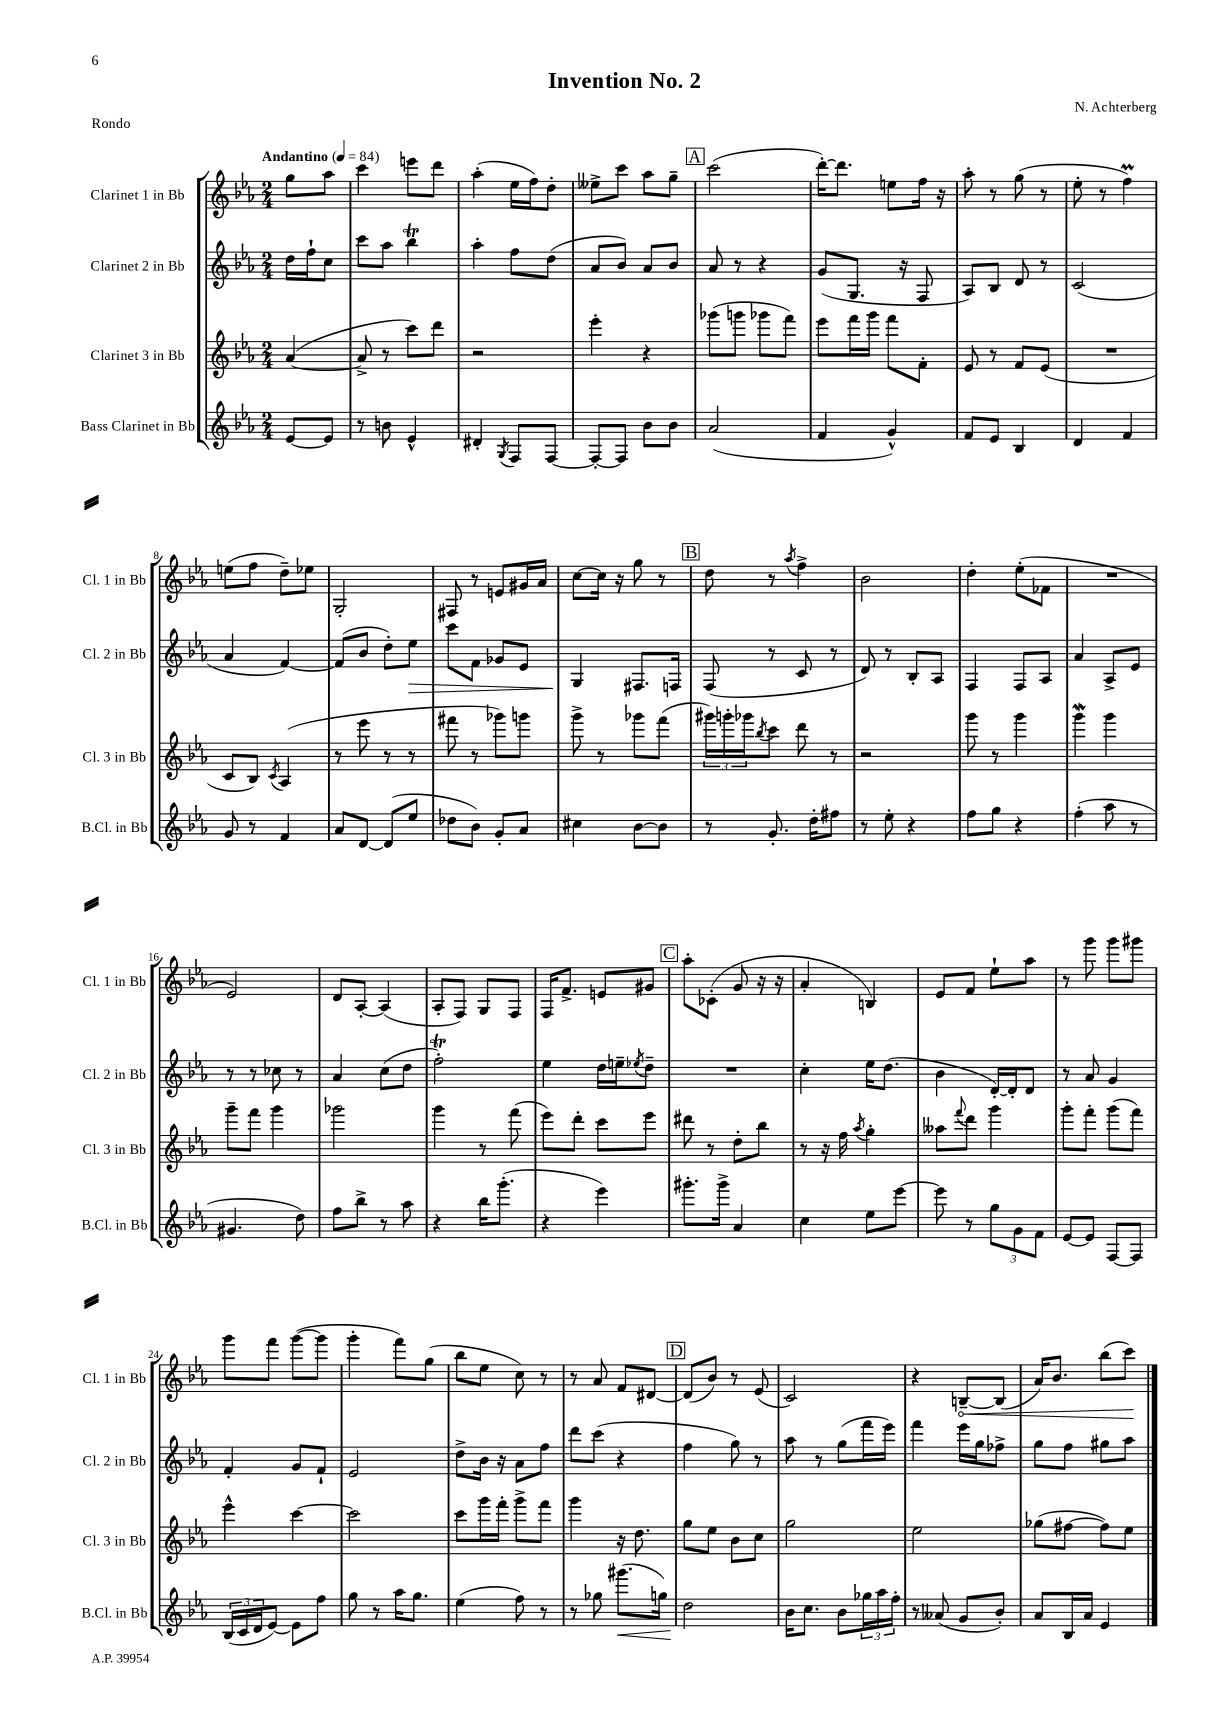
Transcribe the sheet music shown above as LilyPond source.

\header { title = "Invention No. 2" composer = "N. Achterberg" piece = "Rondo" }
<<
\new StaffGroup <<
\new Staff = "s0" \with { instrumentName = "Clarinet 1 in Bb" shortInstrumentName = "Cl. 1 in Bb" } {
    \clef treble \key ees \major \numericTimeSignature \time 2/4 \partial 4 \tempo "Andantino" 4 = 84
    g''8 aes''8 |
    c'''4 e'''8 d'''8 |
    aes''4-.( ees''16 f''16) d''8-. |
    eeses''8-> c'''8 aes''8 g''8-- |
    \mark \markup { \box "A" } c'''2( |
    d'''16~-.) d'''8. e''8 f''16 r16 |
    aes''8-. r8 g''8( r8 |
    ees''8-. r8 f''4\prall) |
    e''8( f''8 d''8--) ees''8 |
    g2-. |
    fis8 r8 e'8 gis'16 aes'16 |
    c''8~ c''16 r16 g''8 r8 |
    \mark \markup { \box "B" } d''8 r8 \acciaccatura { aes''8 } f''4-> |
    bes'2 |
    d''4-. ees''8-.( fes'8 |
    R2 |
    ees'2) |
    d'8 aes8~-. aes4( |
    aes8-. f8) g8 f8 |
    f16 f'8.-> e'8 gis'8 |
    \mark \markup { \box "C" } aes''8-. ces'8-.( g'8 r16 r16 |
    aes'4-. b4) |
    ees'8 f'8 ees''8-! aes''8 |
    r8 g'''8 g'''8 gis'''8 |
    g'''8 f'''8 g'''8~( g'''8 |
    g'''4-. f'''8) g''8( |
    bes''8 ees''8 c''8) r8 |
    r8 aes'8 f'8 dis'8~ |
    \mark \markup { \box "D" } dis'8( bes'8) r8 ees'8( |
    c'2) |
    r4 \once \override Hairpin.circled-tip = ##t b8~--\< b8( |
    aes'16) bes'8. bes''8( c'''8\!) \bar "|." |
}
\new Staff = "s1" \with { instrumentName = "Clarinet 2 in Bb" shortInstrumentName = "Cl. 2 in Bb" } {
    \clef treble \key ees \major \numericTimeSignature \time 2/4 \partial 4
    d''16 f''16-! c''8 |
    c'''8 aes''8 bes''4\trill |
    aes''4-. f''8 d''8( |
    aes'8 bes'8) aes'8 bes'8 |
    \mark \markup { \box "A" } aes'8 r8 r4 |
    g'8( g8. r16 f8 |
    aes8) bes8 d'8 r8 |
    c'2( |
    aes'4 f'4~) |
    f'8( bes'8 d''8-.) ees''8\> |
    c'''8 f'8 ges'8 ees'8 |
    g4\! fis8. f16 |
    \mark \markup { \box "B" } f8( r8 c'8 r8 |
    d'8) r8 bes8-. aes8 |
    f4 f8 aes8 |
    aes'4 aes8-> ees'8 |
    r8 r8 ces''8 r8 |
    aes'4 c''8( d''8 |
    f''2-.\trill) |
    ees''4 d''16 e''16-- \acciaccatura { ees''8 } d''8-- |
    \mark \markup { \box "C" } R2 |
    c''4-. ees''16 d''8.( |
    bes'4 d'16~-.) d'16-. d'8 |
    r8 aes'8 g'4 |
    f'4-. g'8 f'8-! |
    ees'2 |
    d''8-> bes'16 r16 aes'8 f''8 |
    d'''8 c'''8( r4 |
    \mark \markup { \box "D" } f''4 g''8) r8 |
    aes''8 r8 g''8( f'''16 ees'''16) |
    f'''4 ees'''16 g''16 fes''8-> |
    g''8 f''8 gis''8 aes''8 \bar "|." |
}
\new Staff = "s2" \with { instrumentName = "Clarinet 3 in Bb" shortInstrumentName = "Cl. 3 in Bb" } {
    \clef treble \key ees \major \numericTimeSignature \time 2/4 \partial 4
    aes'4~( |
    aes'8-> r8 c'''8) d'''8 |
    r2 |
    ees'''4-. r4 |
    \mark \markup { \box "A" } ges'''8( g'''8 ges'''8 f'''8) |
    ees'''8 f'''16 g'''16 f'''8 f'8-. |
    ees'8 r8 f'8 ees'8( |
    R2 |
    c'8 bes8) \acciaccatura { c'8 } aes4( |
    r8 ees'''8 r8 r8 |
    fis'''8 r8 ges'''8) g'''8 |
    g'''8-> r8 ges'''8 f'''8( |
    \mark \markup { \box "B" } \tuplet 3/2 { gis'''16) g'''16-. ges'''16 } \acciaccatura { bes''8 } c'''8 d'''8 r8 |
    r2 |
    g'''8 r8 g'''4 |
    g'''4\mordent g'''4 |
    g'''8-- f'''8 g'''4 |
    ges'''2 |
    g'''4 r8 f'''8( |
    ees'''8) d'''8-. c'''8 ees'''8 |
    \mark \markup { \box "C" } dis'''8 r8 d''8-. bes''8 |
    r8 r16 f''16 \acciaccatura { aes''8 } g''4-. |
    aeses''8 \appoggiatura { f'''8 } d'''8 g'''4 |
    g'''8-. f'''8-. g'''8( f'''8) |
    ees'''4-^ c'''4~ |
    c'''2 |
    c'''8 g'''16 f'''16-. g'''8-> f'''8 |
    g'''4 r16 d''8. |
    \mark \markup { \box "D" } g''8 ees''8 bes'8 c''8 |
    g''2 |
    ees''2 |
    ges''8( fis''8~ fis''8) ees''8 \bar "|." |
}
\new Staff = "s3" \with { instrumentName = "Bass Clarinet in Bb" shortInstrumentName = "B.Cl. in Bb" } {
    \clef treble \key ees \major \numericTimeSignature \time 2/4 \partial 4
    ees'8~ ees'8 |
    r8 b'8 ees'4-^ |
    dis'4-. \acciaccatura { g8 } f8 f8~ |
    f8~-. f8 bes'8 bes'8 |
    \mark \markup { \box "A" } aes'2( |
    f'4 g'4-^) |
    f'8 ees'8 bes4 |
    d'4 f'4 |
    g'8 r8 f'4 |
    aes'8 d'8~ d'8( ees''8 |
    des''8 bes'8) g'8-. aes'8 |
    cis''4 bes'8~ bes'8 |
    \mark \markup { \box "B" } r8 g'8.-. d''16-. fis''8 |
    r8 ees''8-. r4 |
    f''8 g''8 r4 |
    f''4-.( aes''8 r8 |
    gis'4. d''8) |
    f''8 bes''8-> r8 aes''8 |
    r4 bes''16 g'''8.-.( |
    r4 ees'''4) |
    \mark \markup { \box "C" } gis'''8.-. gis'''16-> aes'4 |
    c''4 ees''8 ees'''8~ |
    ees'''8 r8 \tuplet 3/2 { g''8 g'8 f'8 } |
    ees'8~ ees'8 f8~ f8 |
    \tuplet 3/2 { bes16( c'16 d'16 } ees'8~) ees'8 f''8 |
    g''8 r8 aes''16 g''8. |
    ees''4( f''8) r8 |
    r8 ges''8 gis'''8.\<( g''16) |
    \mark \markup { \box "D" } d''2\! |
    bes'16 c''8. bes'8 \tuplet 3/2 { ges''16 aes''16 f''16-. } |
    r8 aeses'8( g'8 bes'8-.) |
    aes'8 bes16 aes'16 ees'4 \bar "|." |
}
>>
>>
